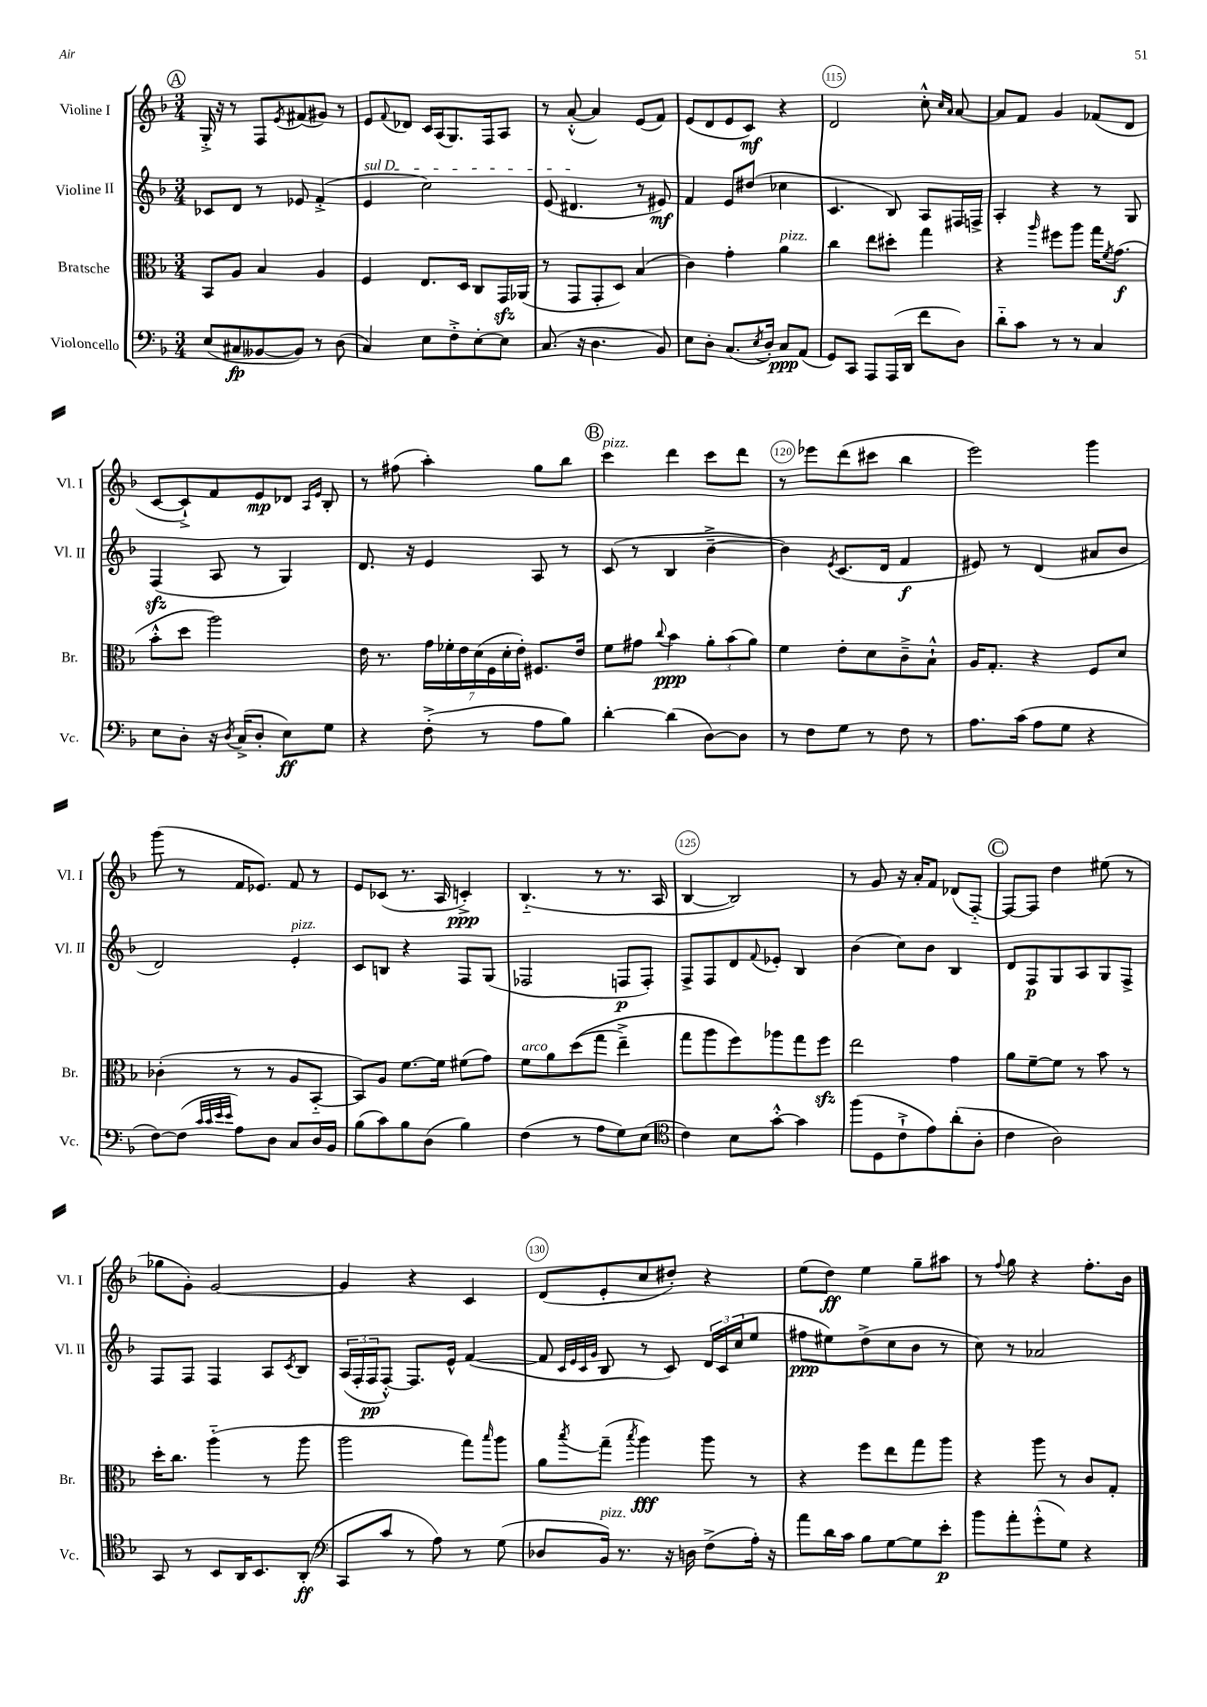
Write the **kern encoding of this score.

**kern	**dynam	**kern	**dynam	**kern	**dynam	**kern	**dynam
*part4	*part4	*part3	*part3	*part2	*part2	*part1	*part1
*staff4	*staff4	*staff3	*staff3	*staff2	*staff2	*staff1	*staff1
*I"Violoncello	*	*I"Bratsche	*	*I"Violine II	*	*I"Violine I	*
*I'Vc.	*	*I'Br.	*	*I'Vl. II	*	*I'Vl. I	*
*clefF4	*	*clefC3	*	*clefG2	*	*clefG2	*
*k[b-]	*	*k[b-]	*	*k[b-]	*	*k[b-]	*
*M3/4	*	*M3/4	*	*M3/4	*	*M3/4	*
!!LO:REH:place=s1:t=A
=111	=111	=111	=111	=111	=111	=111	=111
(8E/L	.	8BB-/L	.	8c-X/L	.	16G'^/	.
.	.	.	.	.	.	16r	.
8C#X/	fp	8A/J	.	8d/J	.	8r	.
[8BB--X/	.	4B-/	.	8r	.	8F/L	.
.	.	.	.	.	.	8qe/	.
8BB--/J])	.	.	.	8e-X/	.	(8f#X/	.
8r	.	4A/	.	(4f'^/	.	8g#X/J)	.
(8D\	.	.	.	.	.	8r	.
=112	=112	=112	=112	=112	=112	=112	=112
!	!	!	!	!LO:TX:a:i:t=sul D	!	!	!
4C/)	.	4F/	.	4e/	.	8e/L	.
.	.	.	.	.	.	8qqf/	.
.	.	.	.	.	.	8d-X/J	.
8E\L	.	8.E/L	.	2cc\)	.	16c/LL	.
.	.	.	.	.	.	(16A/J	.
8F'^\	.	.	.	.	.	8.G/)	.
.	.	16D/Jk	.	.	.	.	.
[8E'\	.	8C/L	.	.	.	.	.
.	.	.	.	.	.	16F/k	.
8E\J]	.	16GGzz/L	.	.	.	8A/J	.
.	.	(16AA-X/JJ	.	.	.	.	.
=113	=113	=113	=113	=113	=113	=113	=113
(8.C/	.	8r	.	(8e/	.	8r	.
.	.	8GG/L	.	4.d#X/	.	([8a'^^/	.
16r	.	.	.	.	.	.	.
4.D\	.	8GG'/	.	.	.	4a/])	.
.	.	8D/J)	.	.	.	.	.
.	.	(4B-/	.	8r	.	(8e/L	.
8BB-/)	.	.	.	8e#X/)	mf	8f/J)	.
=114	=114	=114	=114	=114	=114	=114	=114
8E\L	.	4c\)	.	4f/	.	(8e/L	.
8D'\J	.	.	.	.	.	8d/	.
(8.C/L	.	4g'\	.	8e/L	.	8e/	.
.	.	.	.	(8dd#X/J	.	8c/J)	mf
8qE/	.	.	.	.	.	.	.
16D'/Jk)	.	.	.	.	.	.	.
!	!	!LO:TX:a:i:t=pizz.	!	!	!	!	!
8C/L	ppp	4a\	.	4cc-X\	.	4r	.
(8AA/J	.	.	.	.	.	.	.
=115	=115	=115	=115	=115	=115	=115	=115
8GG/L)	.	4cc\	.	4.c/	.	2d/	.
8CC/J	.	.	.	.	.	.	.
8AAA/L	.	8ee\L	.	.	.	.	.
(16AAA/L	.	8dd#X'\J	.	8B-/)	.	.	.
16DD/JJ	.	.	.	.	.	.	.
8f\L	.	4gg\	.	8A/L	.	8cc'^^\	.
.	.	.	.	.	.	16qqcc/LL	.
.	.	.	.	.	.	16qqa/JJ	.
8D\J)	.	.	.	16F#X/L	.	[8a/	.
.	.	.	.	16Fn^/JJ	.	.	.
=116	=116	=116	=116	=116	=116	=116	=116
8d\L	.	4r	.	4A'/	.	8a/L]	.
8c\J	.	.	.	.	.	8f/J	.
.	.	16qqaa/	.	.	.	.	.
8r	.	8ff#X\L	.	4r	.	4g/	.
8r	.	8aa\J	.	.	.	.	.
4C/	.	16gg\KL	.	8r	.	(8f-X/L	.
.	.	8qf/	.	.	.	.	.
.	.	(8.g\J	f	.	.	.	.
.	.	.	.	8G/	.	8d/J	.
!!LO:LB:g=z
=117	=117	=117	=117	=117	=117	=117	=117
8E\L	.	8b-'^^\L	.	(4Fzz/	.	[8c/L	.
8D'\J	.	8dd\J	.	.	.	8c`^/])	.
16r	.	2aa\)	.	8A/	.	8f/	.
8qD/	.	.	.	.	.	.	.
(16C^/KL	.	.	.	.	.	.	.
8D'/J	.	.	.	8r	.	8e/	mp
8E\L)	ff	.	.	4G/)	.	8d-X/J	.
.	.	.	.	.	.	16qqA/LL	.
.	.	.	.	.	.	16qqe/JJ	.
8G\J	.	.	.	.	.	8B-'/	.
=118	=118	=118	=118	=118	=118	=118	=118
4r	.	16e\	.	8.d/	.	8r	.
.	.	8.r	.	.	.	.	.
.	.	.	.	.	.	(8ff#X\	.
.	.	.	.	16r	.	.	.
(8F'^\	.	28g\LL	.	4e/	.	4aa'\)	.
.	.	28f-X'\	.	.	.	.	.
.	.	28e\	.	.	.	.	.
.	.	(28d\	.	.	.	.	.
8r	.	.	.	.	.	.	.
.	.	28F\	.	.	.	.	.
.	.	28d'\	.	.	.	.	.
.	.	28e'\JJ)	.	.	.	.	.
8A\L	.	8.F#X/L	.	8A/	.	8gg\L	.
8B-\J)	.	.	.	8r	.	8bb-\J	.
.	.	16e/Jk	.	.	.	.	.
!!LO:REH:place=s1:t=B
=119	=119	=119	=119	=119	=119	=119	=119
!	!	!	!	!	!	!LO:TX:a:i:t=pizz.	!
[4d'\	.	8f\L	.	(8c/	.	4ccc\	.
.	.	8g#X\J	.	8r	.	.	.
.	.	8qqcc/	.	.	.	.	.
(4d\]	.	4b-\	ppp	4B-/	.	4ddd\	.
[8D\L)	.	12a'\L	.	[4b-~^\	.	8ccc\L	.
.	.	(12b-\	.	.	.	.	.
8D\J]	.	.	.	.	.	8ddd\J	.
.	.	12a\J)	.	.	.	.	.
=120	=120	=120	=120	=120	=120	=120	=120
8r	.	4f\	.	4b-\])	.	8r	.
8F\L	.	.	.	.	.	8eee-X\L	.
.	.	.	.	8qe/	.	.	.
8G\J	.	8e'\L	.	(8.c/L	.	(8ddd\	.
8r	.	8d\	.	.	.	8ccc#X\J	.
.	.	.	.	16d/Jk	.	.	.
8F\	.	8c~^\	.	4f/	f	4bb-\	.
8r	.	8B-`^^\J	.	.	.	.	.
=121	=121	=121	=121	=121	=121	=121	=121
8.A\L	.	16A/KL	.	8e#X/)	.	2eee\)	.
.	.	8.G'/J	.	.	.	.	.
.	.	.	.	8r	.	.	.
(16c\Jk	.	.	.	.	.	.	.
8A\L	.	4r	.	(4d/	.	.	.
8G\J	.	.	.	.	.	.	.
4r	.	8F/L	.	8a#X/L	.	4ggg\	.
.	.	8d/J	.	8b-/J	.	.	.
!!LO:LB:g=z
=122	=122	=122	=122	=122	=122	=122	=122
[8F\L)	.	(4c-X'\	.	2d/)	.	(8ggg\	.
(8F\J]	.	.	.	.	.	8r	.
32qqc/LLL	.	.	.	.	.	.	.
32qqc/	.	.	.	.	.	.	.
32qqe/	.	.	.	.	.	.	.
32qqe/JJJ	.	.	.	.	.	.	.
8A\L)	.	8r	.	.	.	16f/KL	.
.	.	.	.	.	.	8.e-X/J)	.
8D\J	.	8r	.	.	.	.	.
!	!	!	!	!LO:TX:a:i:t=pizz.	!	!	!
8C/L	.	8A/L	.	4e'/	.	8f/	.
16D/L	.	[8BB-/J	.	.	.	8r	.
16BB-/JJ	.	.	.	.	.	.	.
=123	=123	=123	=123	=123	=123	=123	=123
(8B-\L	.	8BB-/L])	.	8c/L	.	8e/L	.
8c\)	.	8A/J	.	8Bn/J	.	(8c-X/J	.
8B-\	.	[8.f\L	.	4r	.	8.r	.
(8D\J	.	.	.	.	.	.	.
.	.	16f\Jk]	.	.	.	16A/	.
4B-\)	.	(8f#X\L	.	8F/L	.	4cn'^/)	ppp
.	.	8g\J)	.	(8G/J	.	.	.
=124	=124	=124	=124	=124	=124	=124	=124
!	!	!LO:TX:a:i:t=arco	!	!	!	!	!
(4F\	.	8f\L	.	2F-X/	.	(4.B-/	.
.	.	8a\	.	.	.	.	.
8r	.	((8dd\	.	.	.	.	.
8A\L	.	8gg\J	.	.	.	8r	.
8G\)	.	4ee~^\)	.	8Fn/L	p	8.r	.
(8E\J	.	.	.	8F'/J)	.	.	.
.	.	.	.	.	.	16A/	.
=125	=125	=125	=125	=125	=125	=125	=125
*clefC4	*	*	*	*	*	*	*
4c\)	.	8gg\L	.	8F^/L	.	[4B-/	.
.	.	8aa\	.	8F/	.	.	.
8B-\L	.	8ff\)	.	8d/	.	2B-/])	.
.	.	.	.	8qqf/	.	.	.
[8g'^^\J	.	8aa-X\	.	8e-X'/J	.	.	.
4g\]	.	8gg\	.	4B-/	.	.	.
.	.	8ffzz\J	.	.	.	.	.
=126	=126	=126	=126	=126	=126	=126	=126
(8ff\L	.	2ee\	.	(4b-\	.	8r	.
8D\	.	.	.	.	.	8g/	.
8c`^\	.	.	.	8cc\L)	.	16r	.
.	.	.	.	.	.	16a'/KL	.
8e\)	.	.	.	8b-\J	.	8f/J	.
(8a'\	.	4g\	.	4B-/	.	(8d-X/L	.
8A'\J	.	.	.	.	.	[8F/J)	.
!!LO:REH:place=s1:t=C
=127	=127	=127	=127	=127	=127	=127	=127
4c\	.	8a\L	.	8d/L	.	8F/L_	.
.	.	[8f~\	.	8F/	p	8F/J]	.
2A\)	.	8f\J]	.	8G/	.	4dd\	.
.	.	8r	.	8A/	.	.	.
.	.	8b-\	.	8G/	.	(8ee#X\	.
.	.	8r	.	8F^/J	.	8r	.
!!LO:LB:g=z
=128	=128	=128	=128	=128	=128	=128	=128
8GG/	.	16dd'\KL	.	8F/L	.	8gg-X\L	.
.	.	8.cc\J	.	.	.	.	.
8r	.	.	.	8F/J	.	8g'\J)	.
8BB-/L	.	(4aa\	.	4F/	.	[2g/	.
16AA/K	.	.	.	.	.	.	.
8.BB-/	.	.	.	.	.	.	.
.	.	8r	.	8A/L	.	.	.
.	.	.	.	8qc/	.	.	.
(8AA'/J	ff	8aa\	.	8B-/J	.	.	.
=129	=129	=129	=129	=129	=129	=129	=129
*clefF4	*	*	*	*	*	*	*
8CC/L	.	2aa\	.	(24A/LL	.	4g/]	.
.	.	.	.	24F'/	.	.	.
.	.	.	.	24F/J	pp	.	.
8c/J	.	.	.	[8F'^^/J)	.	.	.
8r	.	.	.	8.F/L]	.	4r	.
8A\)	.	.	.	.	.	.	.
.	.	.	.	16e^^/Jk	.	.	.
8r	.	8gg\L)	.	([4f/	.	4c/	.
.	.	16qqbb-/	.	.	.	.	.
(8G\	.	8aa\J	.	.	.	.	.
=130	=130	=130	=130	=130	=130	=130	=130
8D-X/L	.	8a\L	.	8f/]	.	(8d/L	.
.	.	.	.	32qqc/LLL	.	.	.
.	.	.	.	32qqe/	.	.	.
.	.	.	.	32qqc/	.	.	.
.	.	8qbb-/	.	32qqg/JJJ	.	.	.
!LO:TX:a:i:t=pizz.	!	!	!	!	!	!	!
16BB-/Jk)	.	(8gg~\J	.	8B-/	.	8e'/	.
8.r	.	.	.	.	.	.	.
.	.	8qbb-/	.	.	.	.	.
.	.	4aa\)	fff	8r	.	8cc/	.
16r	.	.	.	8c/)	.	8dd#X'/J)	.
16Dn\	.	.	.	.	.	.	.
(8F^\L	.	8aa\	.	24d/LL	.	4r	.
.	.	.	.	24c/	.	.	.
.	.	.	.	(24cc/J	.	.	.
16A'\Jk)	.	8r	.	8ee/J	.	.	.
16r	.	.	.	.	.	.	.
=131	=131	=131	=131	=131	=131	=131	=131
8a\L	.	4r	.	8ff#X\L	ppp	(8ee\L	.
16d\L	.	.	.	8ee#X\)	.	8dd\J)	ff
16c\JJ	.	.	.	.	.	.	.
8B-\L	.	8ff\L	.	(8dd^\	.	4ee\	.
[8G\	.	8ee\	.	8cc\	.	.	.
8G\]	.	8gg\	.	8b-\J	.	8gg~\L	.
8e'\J	p	8aa\J	.	8r	.	8aa#X\J	.
=132	=132	=132	=132	=132	=132	=132	=132
8b-\L	.	4r	.	8cc\)	.	8r	.
.	.	.	.	.	.	8qqff/	.
8a'\	.	.	.	8r	.	8gg\	.
(8g'^^\	.	8aa\	.	2a-X/	.	4r	.
8G\J)	.	8r	.	.	.	.	.
4r	.	8c/L	.	.	.	8.ff'\L	.
.	.	8G'/J	.	.	.	.	.
.	.	.	.	.	.	16b-\Jk	.
==	==	==	==	==	==	==	==
*-	*-	*-	*-	*-	*-	*-	*-
